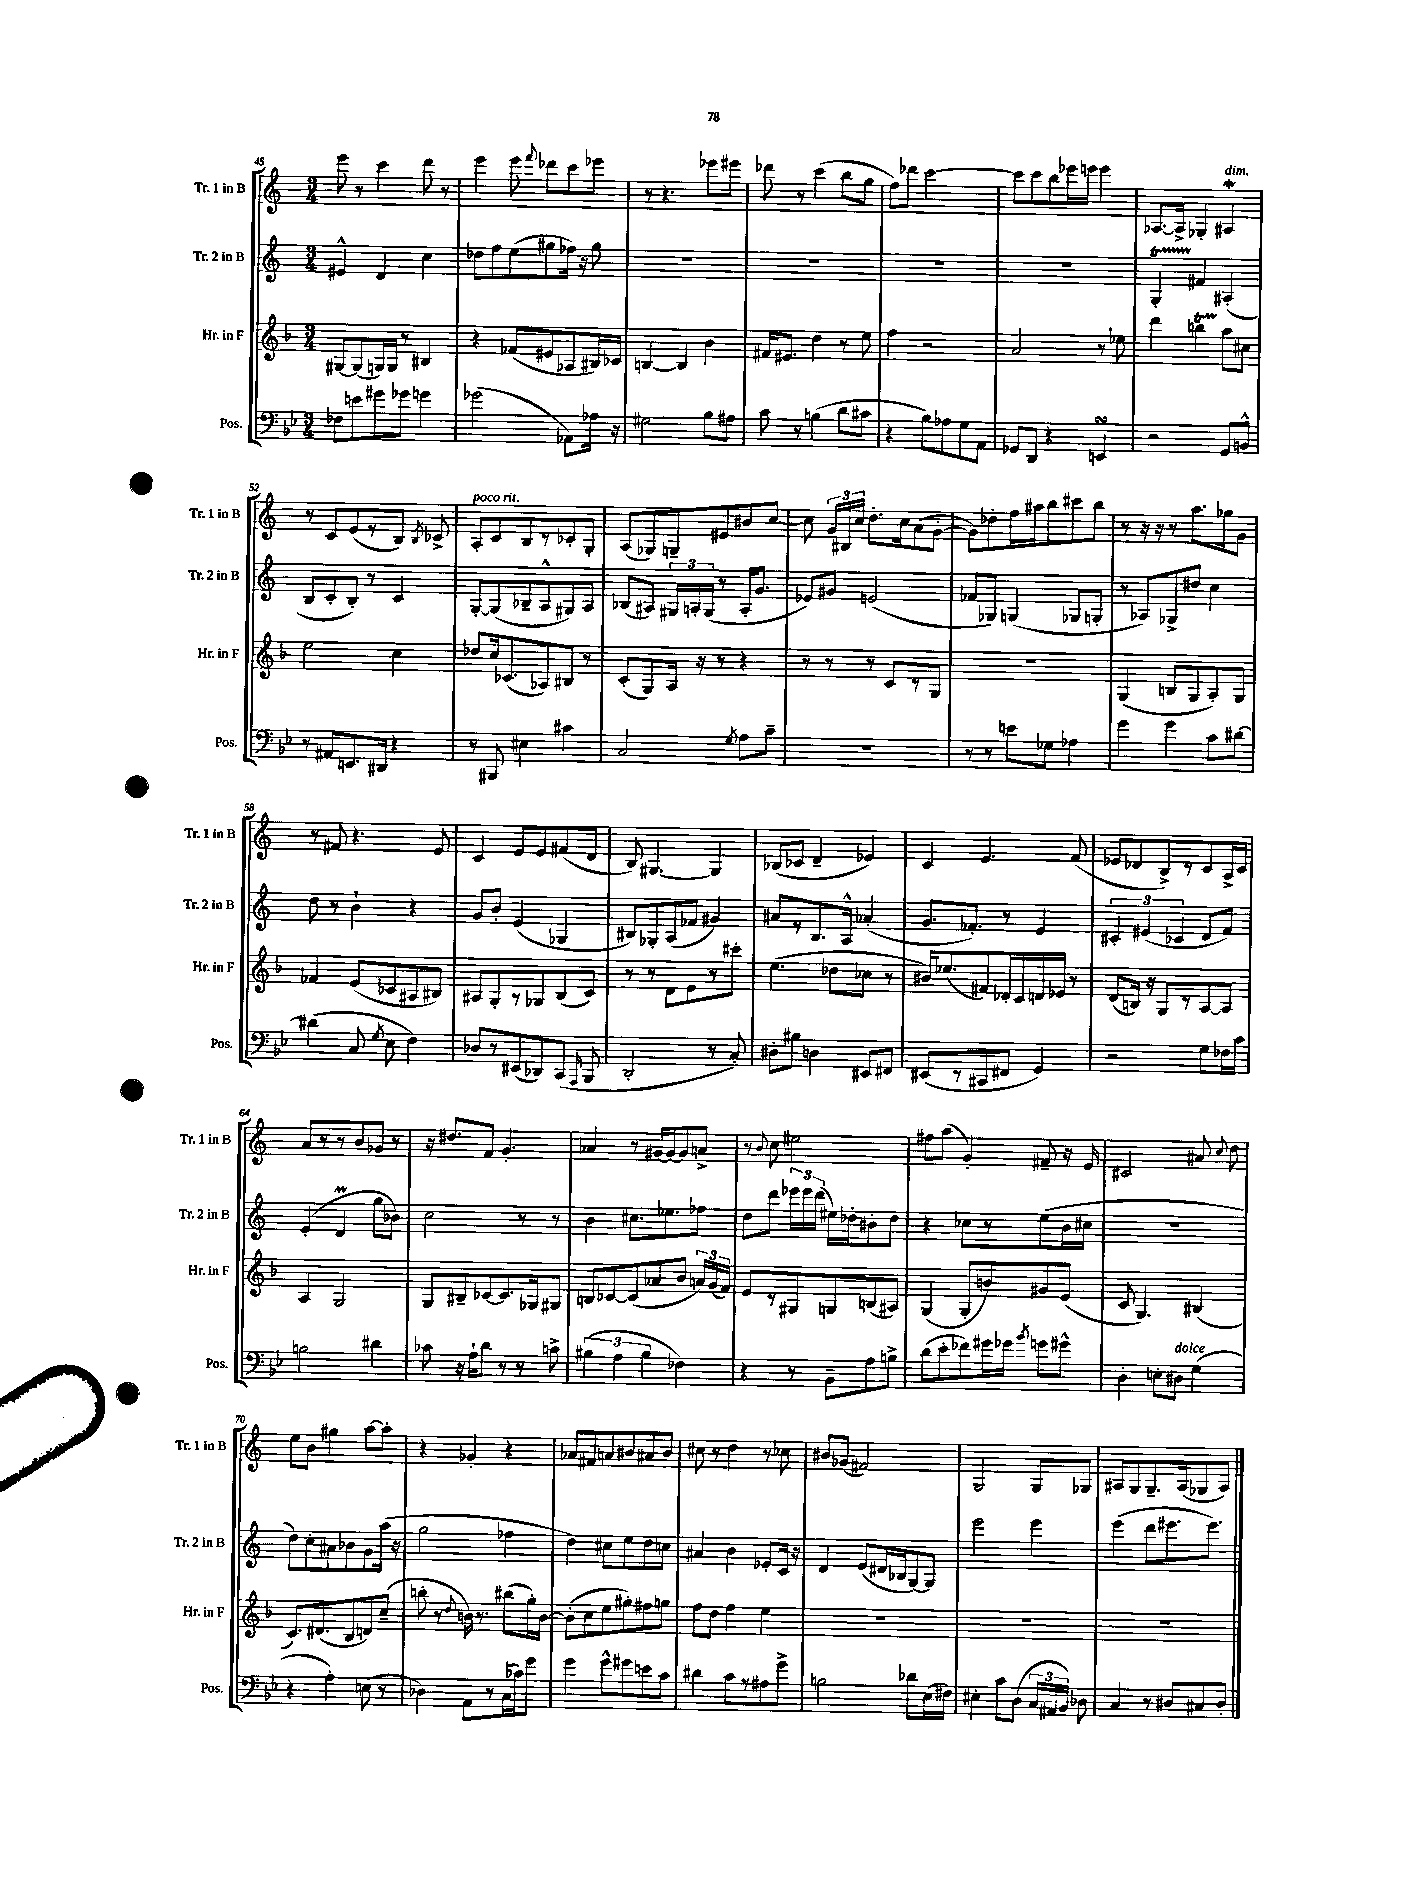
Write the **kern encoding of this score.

**kern	**kern	**kern	**kern
*staff4	*staff3	*staff2	*staff1
*clefF4	*clefG2	*clefG2	*clefG2
*k[b-e-]	*k[b-]	*k[]	*k[]
*M3/4	*M3/4	*M3/4	*M3/4
8F-\L	[8G#/L	4e#^^/	8eee\
8e\	(8G#/]	.	8r
8g#\	16G/L)	4d/	4ccc\
.	16G/JJ	.	.
8g-\J	8r	.	.
4g\	4B#/	4cc\	8ddd\
.	.	.	8r
=	=	=	=
(2g-\	4r	8dd-\L	4eee\
.	.	8ff\	.
.	(8f-/L	(8ee\	8eee\
.	.	.	8qqfff/
.	8e#/	8gg#\	8ddd-\L
8AA-\L)	8A-/	16ff-\Jk)	8ccc\
.	.	16r	.
16A-\Jk	16B#/L)	8gg#\	8eee-\J
16r	16c-/JJ	.	.
=	=	=	=
2G#\	[4B/	2.r	8r
.	.	.	4.r
.	4B/]	.	.
8B-\L	4b-\	.	8eee-\L
8A#\J	.	.	8eee#\J
=	=	=	=
8c\	16f#/LK	2.r	8ddd-\
.	8.e#/J	.	.
8r	.	.	8r
(4B\	4dd\	.	(4ccc\
8d\L	8r	.	8bb\L
8c#\J	8ee\	.	8gg\J
=	=	=	=
4r	4ff\	2.r	8ff\L)
.	.	.	8ddd-\J
8B-\L)	2r	.	[2ccc\
8A-\	.	.	.
8G\	.	.	.
8AA\J	.	.	.
=	=	=	=
8GG-/L	2a/	2.r	8ccc\]L
8DD/J	.	.	8ccc\
4r	.	.	8bb\
.	.	.	16eee-\L
.	.	.	16eee\JJ
4EE/	8r	.	4eee\
.	8ee-\	.	.
=	=	=	=
2r	4ddd\	4G'/	[8.A-/L
.	.	.	16A-^/]Jk
.	4bb\	4f#/	4G-'/
8GG/L	8aa\L	(4A#'/	4A#/
8BB^^/J	8cc#\J	.	.
=	=	=	=
8r	2ee\	8B/L	8r
8AA#/L	.	8c'/	8c/L
8.EE/	.	8B'/J)	(8e/
.	.	8r	8r
16DD#/Jk	.	.	.
4r	4cc\	4c/	8B/J)
.	.	.	8qB/
.	.	.	8c-^/
=	=	=	=
8r	8dd-/L	[8G'/L	8A'/L
8BBB#/	16cc/k	(8G/]	8c/
.	(8.c-/	.	.
4E#\	.	8B-~/	8B/
.	8A-/)	8A^^/	8r
4c#\	8B#/J	8G#/)	8c-'/
.	8r	8A/J	8G'/J
=	=	=	=
2C/	(8c'/L	(8B-/L	(8A/L
.	8G/)	8A#/J)	8G-/)
.	16A/Jk	24G#/LL	8G~/
.	.	24A'/	.
.	16r	.	.
.	.	(24G#/JJ	.
.	8r	8r	8e#/
8qG/	.	.	.
8A\L	4r	16A'/LK	8b#/
.	.	8.g/J	.
8c~\J	.	.	[8cc/J
=	=	=	=
2.r	8r	8e-/L)	8cc\]
.	8r	8g#/J	24g/LL
.	.	.	24B#/
.	.	.	24cc/JJ
.	8r	(2e/	8.dd'\L
.	8c/L	.	.
.	.	.	16cc\k
.	8r	.	(8a\
.	8G/J	.	[8g'\J
=	=	=	=
8r	2.r	8f-/L	8g\]L)
8r	.	8G-/J)	8dd-'\
8e\L	.	(4G/	16ff\L
.	.	.	16aa#\J
8G-\J	.	.	8bb\
4A-\	.	8G-/L	8ccc#\
.	.	8G'/J	8bb\J
=	=	=	=
4g\	(4G/	8r	8r
.	.	8A-/L)	16r
.	.	.	16r
4g\	8B/L	8G-^/	8r
.	8G/	8dd#/J	8.aa\L
8c\L	8A'/)	4cc\	.
.	.	.	16gg-\k
[8d#\J	8G/J	.	8g\J
=	=	=	=
(4d#\]	4f-/	8dd\	8r
.	.	8r	8f#/
8C/	(8e/L	4b`\	4.r
8qG/	.	.	.
8E-\	8c-/	.	.
4F\)	8A#/	4r	.
.	8B#/J)	.	8e/
=	=	=	=
8D-/L	8A#/L	8g/L	4c/
8r	8G'/	8b'/J	.
(8EE#/	8r	(4e/	8e/L
8DD-/)	8G-/	.	8e/
(8CC/J	(8B-/	4G-/	(8f#/
16qqAAA/	.	.	.
8BBB-/	8c/J)	.	8d/J
=	=	=	=
2DD'/	8r	8B#/L)	8B/)
.	8r	8G-'/	[4.G#/
.	8d\L	(8A/	.
.	8e\	8f-/J	.
8r	8r	4g#/)	4G#/]
8C'/)	8ccc#'\J	.	.
=	=	=	=
8D#'\L	(4.ee\	8a#/L	(8B-/L
8B#\J	.	8r	8c-/J
4D\	.	8.B/	4d~/
.	8dd-\L	.	.
.	.	16A^^/Jk	.
8EE#/L	8cc-\J	(4a-'/	4e-/)
8FF#/J	8r	.	.
=	=	=	=
(8EE#/L	16b#/LK)	8.g/L	4c/
.	(8.ee-/	.	.
8r	.	.	.
.	.	8.f-'/J)	.
8CC#/	8f#/)	.	4.e/
8FF#/J	16d-'/L	8r	.
.	16c/	.	.
4GG/)	16d/	4e/	.
.	16e-/JJ	.	.
.	8r	.	(8f/
=	=	=	=
2r	(8d/L	6c#'/	8e-/L
.	16B/Jk)	.	8d-/
.	.	(6e#/	.
.	16r	.	.
.	8G/L	.	8B^/)
.	.	6c-/	.
.	8r	.	8r
8G\L	[8A/	8d/L	8c/
16F-\L	8A/]J	8f/J)	16A^/L
16c\JJ	.	.	16c/JJ
=	=	=	=
2B\	4A/	(4e'/	8a/L
.	.	.	8r
.	2G/	4d/	8r
.	.	.	8b/
4d#\	.	8gg\L	8g-/J
.	.	8b-\J)	8r
=	=	=	=
8c-\	8G/L	2cc\	16r
.	.	.	8.dd#/L
16r	8B#~/	.	.
16A`\LK	.	.	.
8d\J	[8c-/	.	8f/J
8r	8.c-/]	.	4.g'/
8r	.	8r	.
.	16G-/k	.	.
8c^\	8G#/J	8r	.
=	=	=	=
(6B#\	8B/L	4b\	4a-/
.	[8c-/	.	.
6A\	.	.	.
.	(8c-/]	8.cc#\L	8r
6B#\	.	.	.
.	8a-/	.	[16g#/LL
.	.	8.ee-\	16g#/_J
4F-\)	8b-/J	.	8g#/]
.	24a/LL)	8ff-\J	8a^/J
.	(24g/	.	.
.	24f/JJ)	.	.
=	=	=	=
4r	8e/L	8dd\L	8r
.	.	.	8qqb/
.	8r	8ddd\J	8cc\
8r	8G#/	24eee-\LL	2ee#\
.	.	24eee-\	.
.	.	(24ddd\JJ	.
8BB-~\L	8G/	16ee#\LL)	.
.	.	16dd-'\J	.
8A\	(8B/	8b#'\	.
8B^\J	8A#/J)	8dd-\J	.
=	=	=	=
(8d\L	(4G/	4r	8ff#\L
8e-'\	.	.	(8aa\J
8f-\)	8G'/L	8cc-\L	4g'/)
16g#\L	8b/)	8r	.
16g-\JJ	.	.	.
8qb-/	.	.	.
8g\L	8g#/	(8ee\	8f#~/
8g#^^\J	(8e/J	16b\L	16r
.	.	16cc#\JJ	16e/
=	=	=	=
4D'\	8c/	2.r	2c#/
.	4.G/)	.	.
8E'\L	.	.	.
8D#\J	.	.	.
(4G\	(4B#/	.	8a#/
.	.	.	8qqcc/
.	.	.	8dd\
=	=	=	=
4r	8.c/L)	8dd\L)	8ee\L
.	.	8cc'\	8b\J
.	(8.d#/	.	.
4A'\)	.	8a#\	4gg#\
.	8B-/	8b-\	.
(8E\	8d/)	8g\	[8aa\L
8r	(8cc~/J	(16aa\Jk	8aa'\]J
.	.	16r	.
=	=	=	=
4D-\)	8bb'\	2gg\	4r
.	8r	.	.
.	8qqdd/	.	.
8AA\L	16b\)	.	4g-'/
.	8.r	.	.
8r	.	.	.
(16C\L	(8bb#\L	4ff-\	4r
16c-\J)	.	.	.
8g\J	16gg'\L)	.	.
.	[16b\JJ	.	.
=	=	=	=
4g\	(8b'\]L	4dd\)	8a-/L
.	8cc\	.	8f#/
8g^^\L	8ee\	8cc#\L	8a/
8g#\	8gg#'\)	8ee\	8b#/
8e\	8ff#\	8dd\	8a#/
8c\J	8gg\J	8cc\J	8b#/J
=	=	=	=
4d#\	8ff\L	4a#/	8cc#\
.	8dd\J	.	8r
8c\L	4ff\	4b\	4dd\
8r	.	.	.
8A#\	4ee\	8e-'/L	8r
8g^\J	.	16c/Jk	8cc-\
.	.	16r	.
=	=	=	=
2B\	2.r	4d/	8b#/L
.	.	.	(8g-/J
.	.	(8e/L	2f#/)
.	.	16d#/L	.
.	.	16B-/J	.
8d-\L	.	[8G/)	.
(16E-\L	.	8G/]J	.
16F#\JJ)	.	.	.
=	=	=	=
4E#'\	2.r	2eee\	2G/
8c\L	.	.	.
(8D\J	.	.	.
24C/LL	.	4eee\	8G/L
24AA#/	.	.	.
24BB-/JJ)	.	.	.
8D-\	.	.	8G-/J
=	=	=	=
4C/	2.r	(4eee\	8A#/L
.	.	.	8G/
8r	.	8ddd\L	8.G~/
8D#/L	.	8.eee#\	.
.	.	.	(16A#/k
8C#/	.	.	8G-/
.	.	8.eee#\J)	.
8D#'/J	.	.	8A#/J)
==	==	==	==
*-	*-	*-	*-
